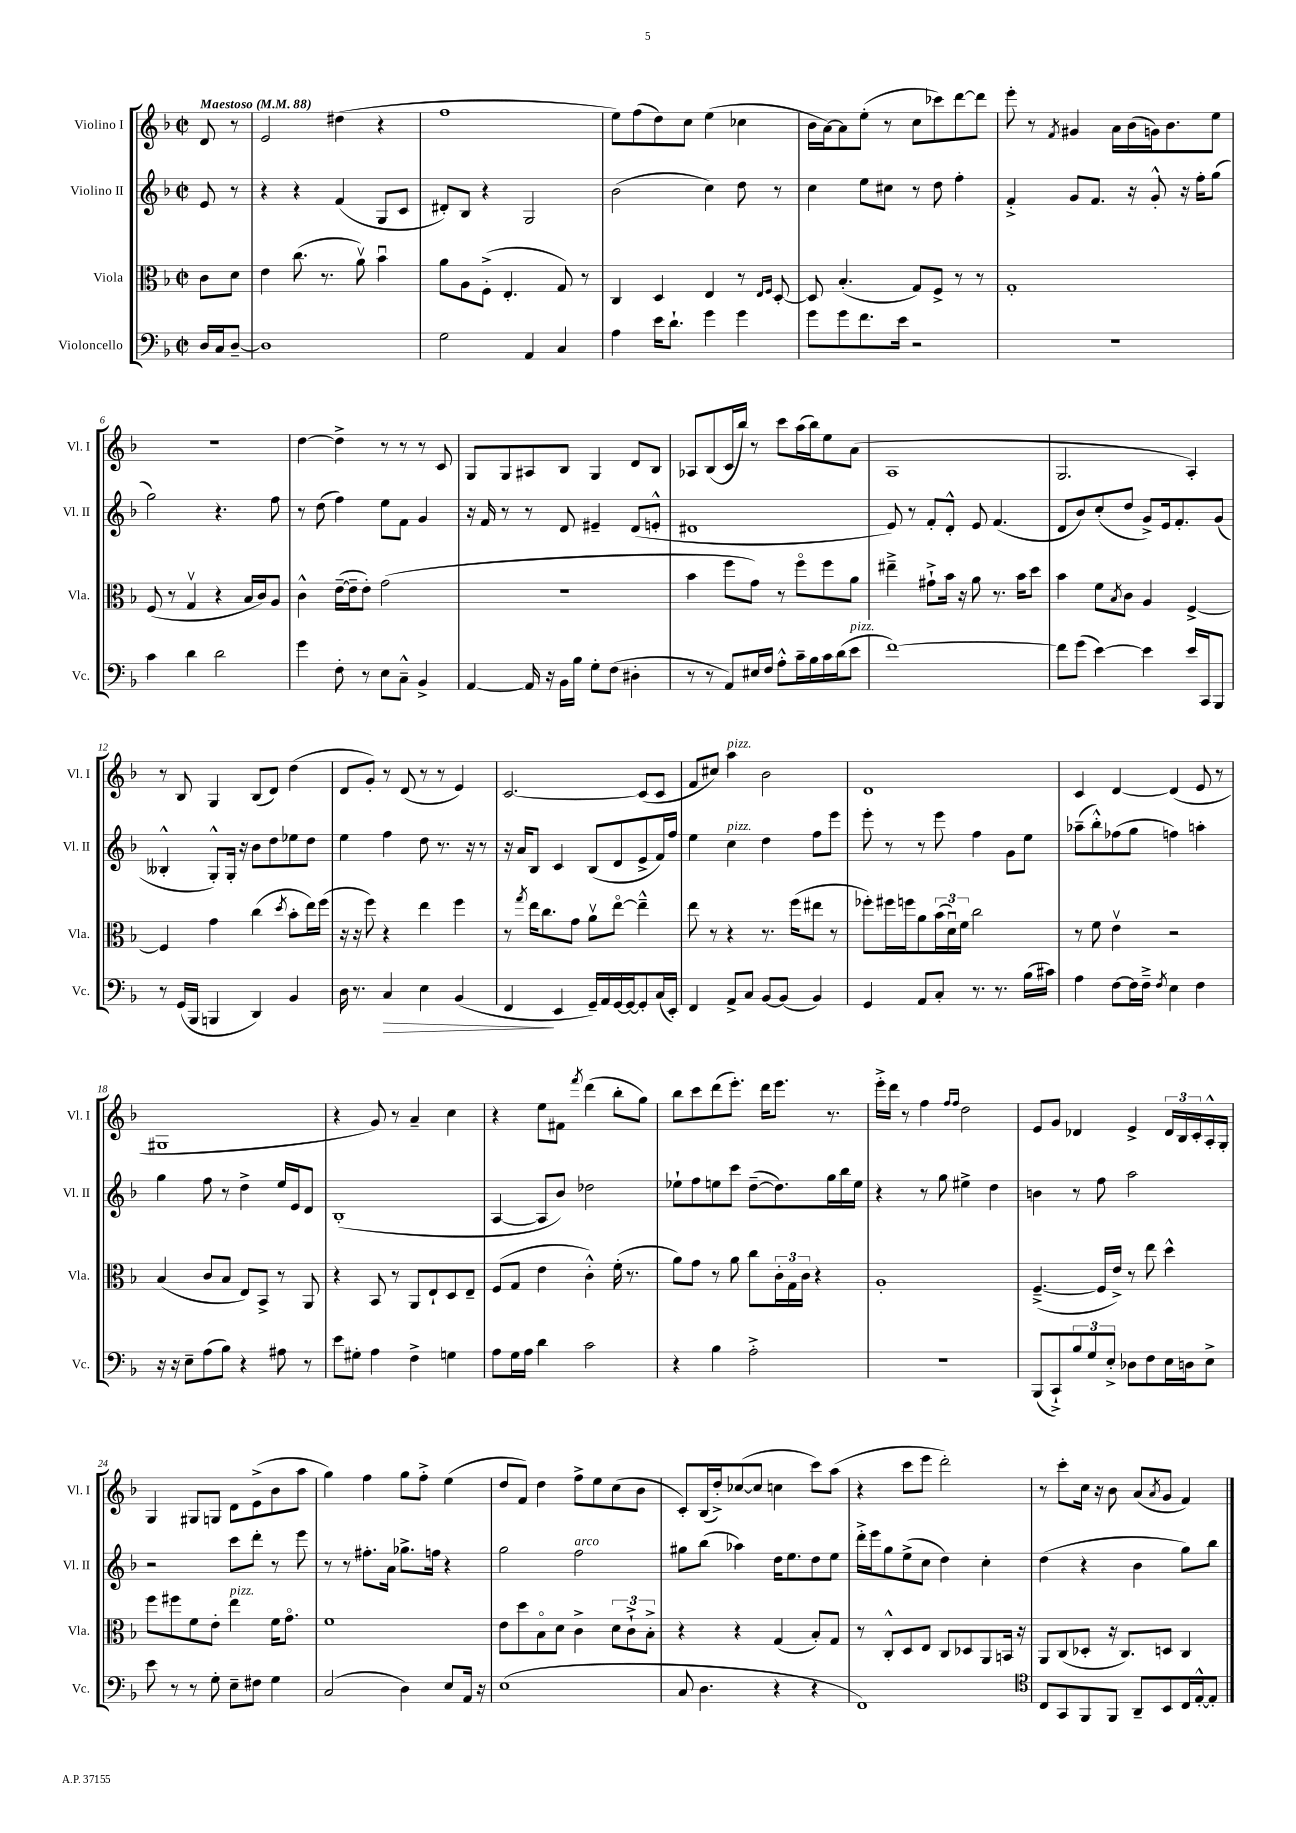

**kern	**kern	**kern	**kern
*staff4	*staff3	*staff2	*staff1
*clefF4	*clefC3	*clefG2	*clefG2
*k[b-]	*k[b-]	*k[b-]	*k[b-]
*M2/2	*M2/2	*M2/2	*M2/2
*met(c|)	*met(c|)	*met(c|)	*met(c|)
*MM88	*MM88	*MM88	*MM88
16D	8c	8e	8d
16C	.	.	.
[8D~	8d	8r	8r
=	=	=	=
1D]	4e	4r	2e
.	(8.cc	4r	.
.	8.r	.	.
.	.	(4f	(4dd#
.	8av)	.	.
.	4b-u	8G	4r
.	.	8c	.
=	=	=	=
2G	8a	8d#')	1ff
.	8A	8B-	.
.	(8F'^	4r	.
.	4.E'	.	.
4AA	.	2G	.
4C	8G)	.	.
.	8r	.	.
=	=	=	=
4A	4C	(2b-	8ee)
.	.	.	(8ff
16e	4D	.	8dd)
8.d`	.	.	.
.	.	.	8cc
4g	4E	4cc)	(4ee
4g	8r	8dd	4cc-
.	16qqE	.	.
.	16qqF	.	.
.	[8D'	8r	.
=	=	=	=
8g	8D]	4cc	16b-
.	.	.	[16a)
8g	(4.B-'	.	8a]
8.f	.	8ee	(8ee'
.	.	8cc#	8r
16e	.	.	.
2r	8G)	8r	8cc
.	8F^	8dd	8ccc-)
.	8r	4ff'	[8ddd
.	8r	.	8ddd]
=	=	=	=
1r	1G'	4f'^	8eee'
.	.	.	8r
.	.	.	8qf
.	.	8g	4g#
.	.	8.f	.
.	.	.	16a
.	.	16r	(16b-
.	.	8g'^^	16g)
.	.	.	8.b-
.	.	16r	.
.	.	16ff'	.
.	.	(8gg	8ee
=	=	=	=
4c	(8F	2gg)	1r
.	8r	.	.
4d	4Gv	.	.
2d	4r	4.r	.
.	16B-	.	.
.	16c)	.	.
.	8A	8ff	.
=	=	=	=
4g	4c^^	8r	[4dd
.	.	(8dd	.
8F'	([16e~	4ff)	4dd^]
.	16e~]	.	.
8r	8e')	.	.
8E	(2g	8ee	8r
8C~^^	.	8f	8r
4BB-^	.	4g	8r
.	.	.	8c
=	=	=	=
[4AA	1r	16r	8G
.	.	16f	.
.	.	8r	8G
16AA]	.	8r	8A#
16r	.	.	.
16BB-	.	8d	8B-
16B-	.	.	.
8G'	.	4e#~	4G
(8F	.	.	.
4D#'	.	(8d	8d
.	.	8e'^^	8B-
=	=	=	=
8r	4b-	1d#	8A-
8r	.	.	(8B-
8AA)	8ff	.	16c
.	.	.	16bb-)
16E#	8g)	.	8r
16F	.	.	.
8A'^^	8r	.	8ccc
16c~	8ffo	.	(16aa
16B-	.	.	16bb-)
16c	8ff	.	8ee
(16d	.	.	.
8e	8a	.	(8a
=	=	=	=
[1f)	4ee#~^	8e)	1A
.	.	8r	.
.	8g#`^	8f'	.
.	16b-	8d'^^	.
.	16r	.	.
.	8a	8e	.
.	8.r	(4.f	.
.	16b-	.	.
.	8dd	.	.
=	=	=	=
8f]	4b-	8d	2.G
(8g	.	8b-)	.
[4e)	8f	(8cc'	.
.	8qB-	.	.
.	8c	8dd	.
4e]	4A	8g^)	.
.	.	16e	.
.	.	8.f'	.
16e	[4F^	.	4A')
16CC	.	.	.
8BBB-	.	(8g	.
=	=	=	=
8r	4F]	4B--'^^	8r
(16GG	.	.	8B-
16BBB-	.	.	.
4BBB	4g	8G'^^)	4G
.	.	16G'	.
.	.	16r	.
4DD)	(4cc	8b-	(8B-
.	.	8dd	8d)
.	8qdd	.	.
4BB-	8b-'	8ee-	(4dd
.	16ee)	8dd	.
.	(16ff	.	.
=	=	=	=
16D	16r	4ee	8d
8.r	16r	.	.
.	8ff)	.	8g')
4C	4r	4ff	8r
.	.	.	(8d
4E	4ee	8dd	8r
.	.	8.r	8r
(4BB-	4ff	.	4e)
.	.	16r	.
.	.	8r	.
=	=	=	=
4FF	8r	16r	[2.c
.	.	16a	.
.	8qgg	.	.
.	16ee	8B-	.
.	8.cc	.	.
4EE	.	4c	.
.	8g	.	.
16GG~)	8av	(8B-	.
16AA	.	.	.
[16GG	[8eeo	8d	.
16GG_	.	.	.
8GG']	4ee~^^]	8e^	(8c]
(16C	.	16f)	8c
16EE')	.	16ff	.
=	=	=	=
4FF	8ee	4ee	8f
.	8r	.	8cc#)
8AA^	4r	4cc	4aa
8C	.	.	.
[8BB-	8.r	4dd	2b-
(8BB-]	.	.	.
.	(16ff	.	.
4BB-)	8ee#	8ff	.
.	8r	8eee	.
=	=	=	=
4GG	8ff-')	8eee'	1d
.	16ff#	8r	.
.	16ff	.	.
8AA	8a	8r	.
8C'	(24b-	8eee	.
.	24du)	.	.
.	24f	.	.
8.r	2cc	4ff	.
8.r	.	.	.
.	.	8g	.
(16B-	.	8ee	.
16c#)	.	.	.
=	=	=	=
4A	8r	(8aa-~	4c
.	8f	8bb-'^^)	.
[8F	4ev	(8ff-	[4d
16F]	.	8gg	.
16F~^	.	.	.
8qF	.	.	.
4E	2r	4ff)	(4d]
4F	.	4aa'	8e
.	.	.	8r
=	=	=	=
16r	(4B-	4gg	1G#
16r	.	.	.
8E~	.	.	.
(8A	8c	8ff	.
8B-)	8B-	8r	.
4r	8E)	4dd^	.
.	8BB-^	.	.
8A#	8r	16ee	.
.	.	16e	.
8r	8AA	8d	.
=	=	=	=
8e	4r	(1B-'	4r
8G#'	.	.	.
4A	8BB-	.	8g)
.	8r	.	8r
4F^	8AA	.	4a~
.	8E`	.	.
4G	8D	.	4cc
.	8E~	.	.
=	=	=	=
8A	(8F	[4A	4r
16G	8G	.	.
16A	.	.	.
4d	4e	8A]	8ee
.	.	8b-)	8f#
.	.	.	8qfff
2c	4c'^^)	2dd-	(4ddd
.	(16f'	.	8bb-'
.	8.r	.	.
.	.	.	8gg)
=	=	=	=
4r	8a)	8ee-`	8bb-
.	8g	8ff	8ccc
4B-	8r	8ee	(8ddd
.	8a	8ccc	8.eee')
2A'^	8cc	([8dd~	.
.	.	.	16ddd
.	24c'	8.dd])	8.eee
.	24G	.	.
.	24c	.	.
.	4r	.	.
.	.	16gg	8.r
.	.	16bb-	.
.	.	16ee	.
=	=	=	=
1r	1A'	4r	16eee'^
.	.	.	16ddd
.	.	.	8r
.	.	8r	4ff
.	.	8gg	.
.	.	.	16qqff
.	.	.	16qqff
.	.	4ee#^	2dd
.	.	4dd	.
=	=	=	=
(8BBB-	([4.F~^	4b	8e
8CC`^)	.	.	8g
12B-	.	8r	4d-
12G	.	.	.
.	16F]	8ff	.
12E'^	.	.	.
.	16e^)	.	.
8D-	8r	2aa	4e^
8F	8ee	.	.
16E	4dd^^	.	24d-
.	.	.	24B-
16D	.	.	.
.	.	.	24c'
8E^	.	.	16A'^^
.	.	.	16G'
=	=	=	=
8e	8ff	2r	4G
8r	8ff#	.	.
8r	8f	.	8G#
8G'	8e'	.	8G
8E~	4ee	8ccc	8d
8F#	.	8ddd'	(8e^
4G	16f	8r	8b-
.	8.go	.	.
.	.	8eee	8aa
=	=	=	=
(2C	1f	8r	4gg)
.	.	8r	.
.	.	8.ff#'	4ff
.	.	16a	.
4D)	.	8.gg-^	8gg
.	.	.	8ff'^
.	.	16ff	.
8E	.	4r	(4ee
16AA	.	.	.
16r	.	.	.
=	=	=	=
(1E	8e	2gg	8dd
.	8dd	.	8f)
.	8B-o	.	4dd
.	8d	.	.
.	4c^	2ff	8ff^
.	.	.	8ee
.	12d	.	(8cc
.	12c`^	.	.
.	.	.	8b-
.	12B-'^	.	.
=	=	=	=
8C	4r	8gg#	8c')
4.D	.	(8bb-	(16B-
.	.	.	16dd'^)
.	4r	4aa-)	([8cc-
.	.	.	8cc-]
4r	(4G	16dd	4cc
.	.	8.ee	.
4r	8B-')	8dd	8ccc)
.	8G	8ee	(8aa
=	=	=	=
1FF)	8r	16ddd'^	4r
.	.	16eee	.
.	8C'^^	8gg	.
.	8D	(8ee^	8ccc
.	8E	8cc	8eee
.	8C	4dd)	2ddd')
.	8D-	.	.
.	8AA	4cc'	.
.	16BB	.	.
.	16r	.	.
=	=	=	=
*clefC4	*	*	*
8C	8AA	(4dd	8r
8GG	(8C	.	8ccc'
8FF	8D-'	4r	16cc
.	.	.	16r
8FF	16r	.	8b-
.	8.C)	.	.
8AA~	.	4b-	(8a
.	.	.	8qa
8BB-	8D	.	8g
16C	4C	8gg)	4f)
[16E'^^	.	.	.
8E']	.	8bb-	.
==	==	==	==
*-	*-	*-	*-
